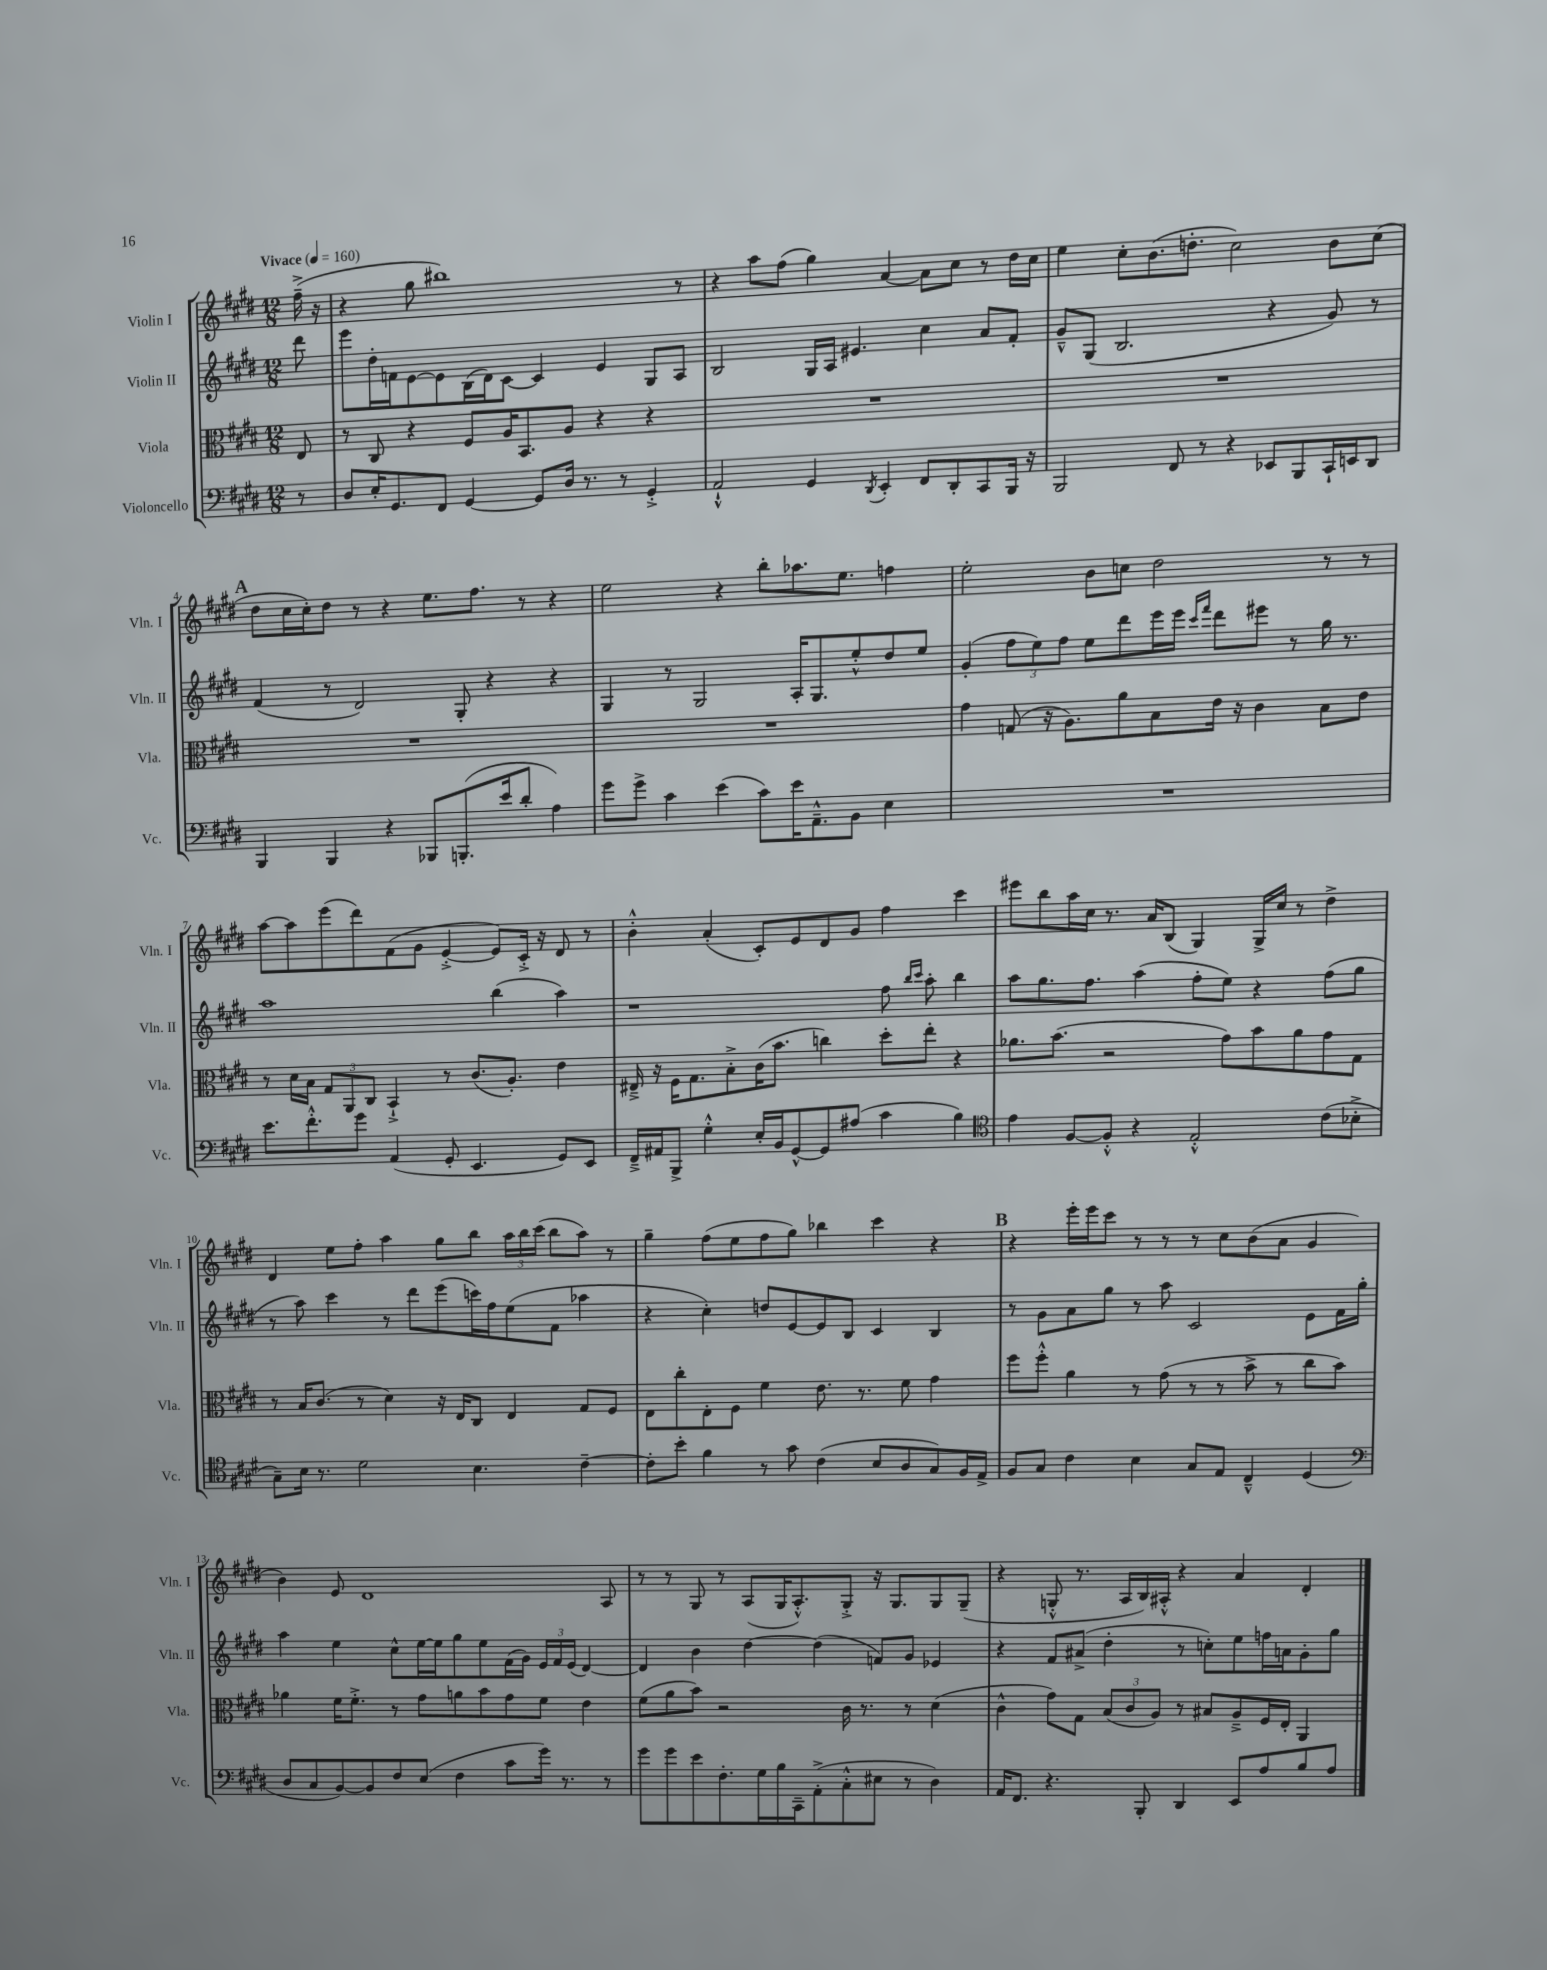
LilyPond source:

<<
\new StaffGroup <<
\new Staff = "s0" \with { instrumentName = "Violin I" shortInstrumentName = "Vln. I" } {
    \clef treble \key e \major \numericTimeSignature \time 12/8 \partial 8 \tempo "Vivace" 4 = 160
    \autoBeamOff fis''16--->( r16 |
    r4 gis''8 bis''1) r8 |
    r4 a''8[ fis''8]( gis''4) a'4~ a'8[ cis''8] r8 dis''16[ cis''16] |
    e''4 cis''8[-. b'8.( d''8.]-. cis''2) b'8[ cis''8]( |
    \mark \markup { \bold "A" } dis''8[ cis''16 cis''16-.) dis''8] r8 r4 e''8.[ fis''8.] r8 r4 |
    e''2 r4 b''8[-. aes''8. e''8.] f''4 |
    e''2-. b'8[ c''8] dis''2 r8 r8 |
    a''8[~ a''8 e'''8( dis'''8) fis'8( gis'8] e'4~-.-> e'8[) cis'16]-.-> r16 dis'8 r8 |
    b'4-.-^ a'4-.( cis'8[-.) e'8 dis'8 gis'8] fis''4 cis'''4 |
    eis'''8[ b''8 a''16 cis''16] r8. a'16[ b8]( gis4) gis16[-> cis''16] r8 dis''4-> |
    dis'4 e''8[ fis''8]-. a''4 gis''8[ b''8] \tuplet 3/2 { a''16[ b''16 cis'''16]( } b''8[ a''8]) r8 |
    gis''4-- fis''8[( e''8 fis''8 gis''8]) bes''4 cis'''4 r4 |
    \mark \markup { \bold "B" } r4 e'''16[-. e'''16 cis'''8] r8 r8 r8 cis''8[ b'8( a'8] gis'4 |
    b'4) e'8 dis'1 a8 |
    r8 r8 gis8 r8 a8[( gis16 a8.-.-^) gis8]-.-> r16 gis8.[ gis8 gis8]--( |
    r4 g8-.-^ r8. a16[ b16) ais16]-.-^ r4 a'4 dis'4-. \bar "|." |
}
\new Staff = "s1" \with { instrumentName = "Violin II" shortInstrumentName = "Vln. II" } {
    \clef treble \key e \major \numericTimeSignature \time 12/8 \partial 8
    \autoBeamOff dis'''8 |
    e'''8[ dis''16-. f'16 e'8~ e'8 b16( dis'16) cis'8]~ cis'4 e'4 gis8[ a8] |
    b2 gis16[ a16] eis'4. cis''4 a'8[ fis'8]-. |
    gis'8[---^ gis8]( b2. r4 gis'8) r8 |
    \mark \markup { \bold "A" } fis'4( r8 dis'2) gis8-. r4 r4 |
    gis4 r8 gis2 a16[-. gis8. e''8-.-^ dis''8 e''8] |
    gis'4-.( \tuplet 3/2 { fis''8[ e''8) fis''8] } e''8[ dis'''8 e'''16 e'''16] \grace { cis'''16[ fis'''16] } dis'''8[ eis'''8] r8 gis''16 r8. |
    a''1 b''4( a''4) |
    r1 fis''8 \grace { b''16[ cis'''16] } a''8-. b''4 |
    a''8[ gis''8. fis''8.] a''4( fis''8[-. e''8]) r4 fis''8[( gis''8] |
    r8 a''8) cis'''4 r8 dis'''8[ e'''8( c'''16) fis''16 e''8( fis'8] aes''4 |
    r4 cis''4-.) d''8[ e'8~ e'8 b8] cis'4 b4 |
    \mark \markup { \bold "B" } r8 gis'8[ a'8 gis''8] r8 a''8 cis'2 e'8[ fis'16 gis''16]-. |
    a''4 e''4 cis''8[-^ e''16~ e''16 gis''8 e''8 fis'16( gis'16]) \tuplet 3/2 { e'16[ fis'16 e'16]( } dis'4~) |
    dis'4 b'4 dis''4~ dis''4( f'8[) gis'8] ees'4 |
    r4 fis'8[ ais'8]->( dis''4-. r8 c''8[-.) e''8 f''16 a'16 gis'8-. gis''8] \bar "|." |
}
\new Staff = "s2" \with { instrumentName = "Viola" shortInstrumentName = "Vla." } {
    \clef alto \key e \major \numericTimeSignature \time 12/8 \partial 8
    \autoBeamOff e8 |
    r8 cis8 r4 fis8[ a16 b,8. a8] r4 r4 |
    R1. |
    R1. |
    \mark \markup { \bold "A" } R1. |
    R1. |
    gis'4 g8( r16 a8.[) a'8 b8 e'16] r16 cis'4 b8[ e'8] |
    r8 dis'16[ b16] \tuplet 3/2 { gis8[ a,8 cis8] } b,4-!-> r8 cis'8.[( a8.]-.) e'4 |
    eis16---> r16 fis16[ gis8. b8-.-> cis'16( b'8.] c''4) dis''8[-. e''8]-. r4 |
    aes'8.[ b'8.]( r2 gis'8[) b'8 aes'8 gis'8 gis8] |
    r8 b16[ cis'8.]( r8 dis'4) r16 e16[ cis8] e4 gis8[ fis8] |
    e8[ cis''8-. e8-. fis8] fis'4 e'8. r8. fis'8 gis'4 |
    \mark \markup { \bold "B" } fis''8[ fis''8]-.-^ a'4 r8 gis'8( r8 r8 b'8-> r8 cis''8[ b'8]) |
    aes'4 fis'16[ fis'8.]-.-> r8 gis'8[ a'8 b'8 gis'8 fis'8] e'4 |
    fis'8[( a'8 b'8]) r2 cis'16 r8. r8 dis'4( |
    cis'4-^ gis'8[) gis8] \tuplet 3/2 { b8[( cis'8 a8]) } r8 bis8[ a8---> fis16 e16]-. a,4 \bar "|." |
}
\new Staff = "s3" \with { instrumentName = "Violoncello" shortInstrumentName = "Vc." } {
    \clef bass \key e \major \numericTimeSignature \time 12/8 \partial 8
    \autoBeamOff r8 |
    dis8[ e16-. gis,8. fis,8] gis,4~ gis,8[ dis16] r8. r8 gis,4-.-> |
    a,2-!-^ gis,4 \acciaccatura { dis,8 } e,4-. fis,8[ dis,8-. cis,8 b,,16] r16 |
    b,,2 fis,8 r8 r4 ees,8[ b,,8 cis,16-! e,16 dis,8] |
    \mark \markup { \bold "A" } b,,4 b,,4 r4 bes,,8[ b,,8.-.( e'16 dis'8]-. a4) |
    gis'8[ gis'8]-> cis'4 e'4( cis'8[) e'16 a,8.---^ b,8] e4 |
    R1. |
    e'8.[ fis'8.-.-^ gis'8] a,4( gis,8-. e,4. gis,8[) e,8] |
    fis,16[---> ais,16 b,,8]-> gis4-.-^ e16[-. b,16 gis,8~-^ gis,8 ais8]( cis'4 b4) |
    \clef tenor e'4 fis8[~ fis8]-.-^ r4 e2-.-^ cis'8[( bes8]-.-> |
    gis8[--) b16] r8. dis'2 b4. cis'4~-- |
    cis'8[-. b'8]-. fis'4 r8 gis'8 cis'4( b8[ a8 gis8) fis16 e16]-> |
    \mark \markup { \bold "B" } fis8[ gis8] cis'4 b4 gis8[ e8] cis4---^ dis4( |
    \clef bass dis8[ cis8 b,8~) b,8 fis8 e8]( fis4 cis'8[ gis'16]) r8. r8 |
    gis'8[ gis'8 e'8 fis8.-. gis16 b16 cis,16-- a,8-.->( cis8-.-^ eis8] r8 dis4) |
    a,16[ fis,8.] r4. b,,8-. dis,4 e,8[ a8 b8 a8] \bar "|." |
}
>>
>>
